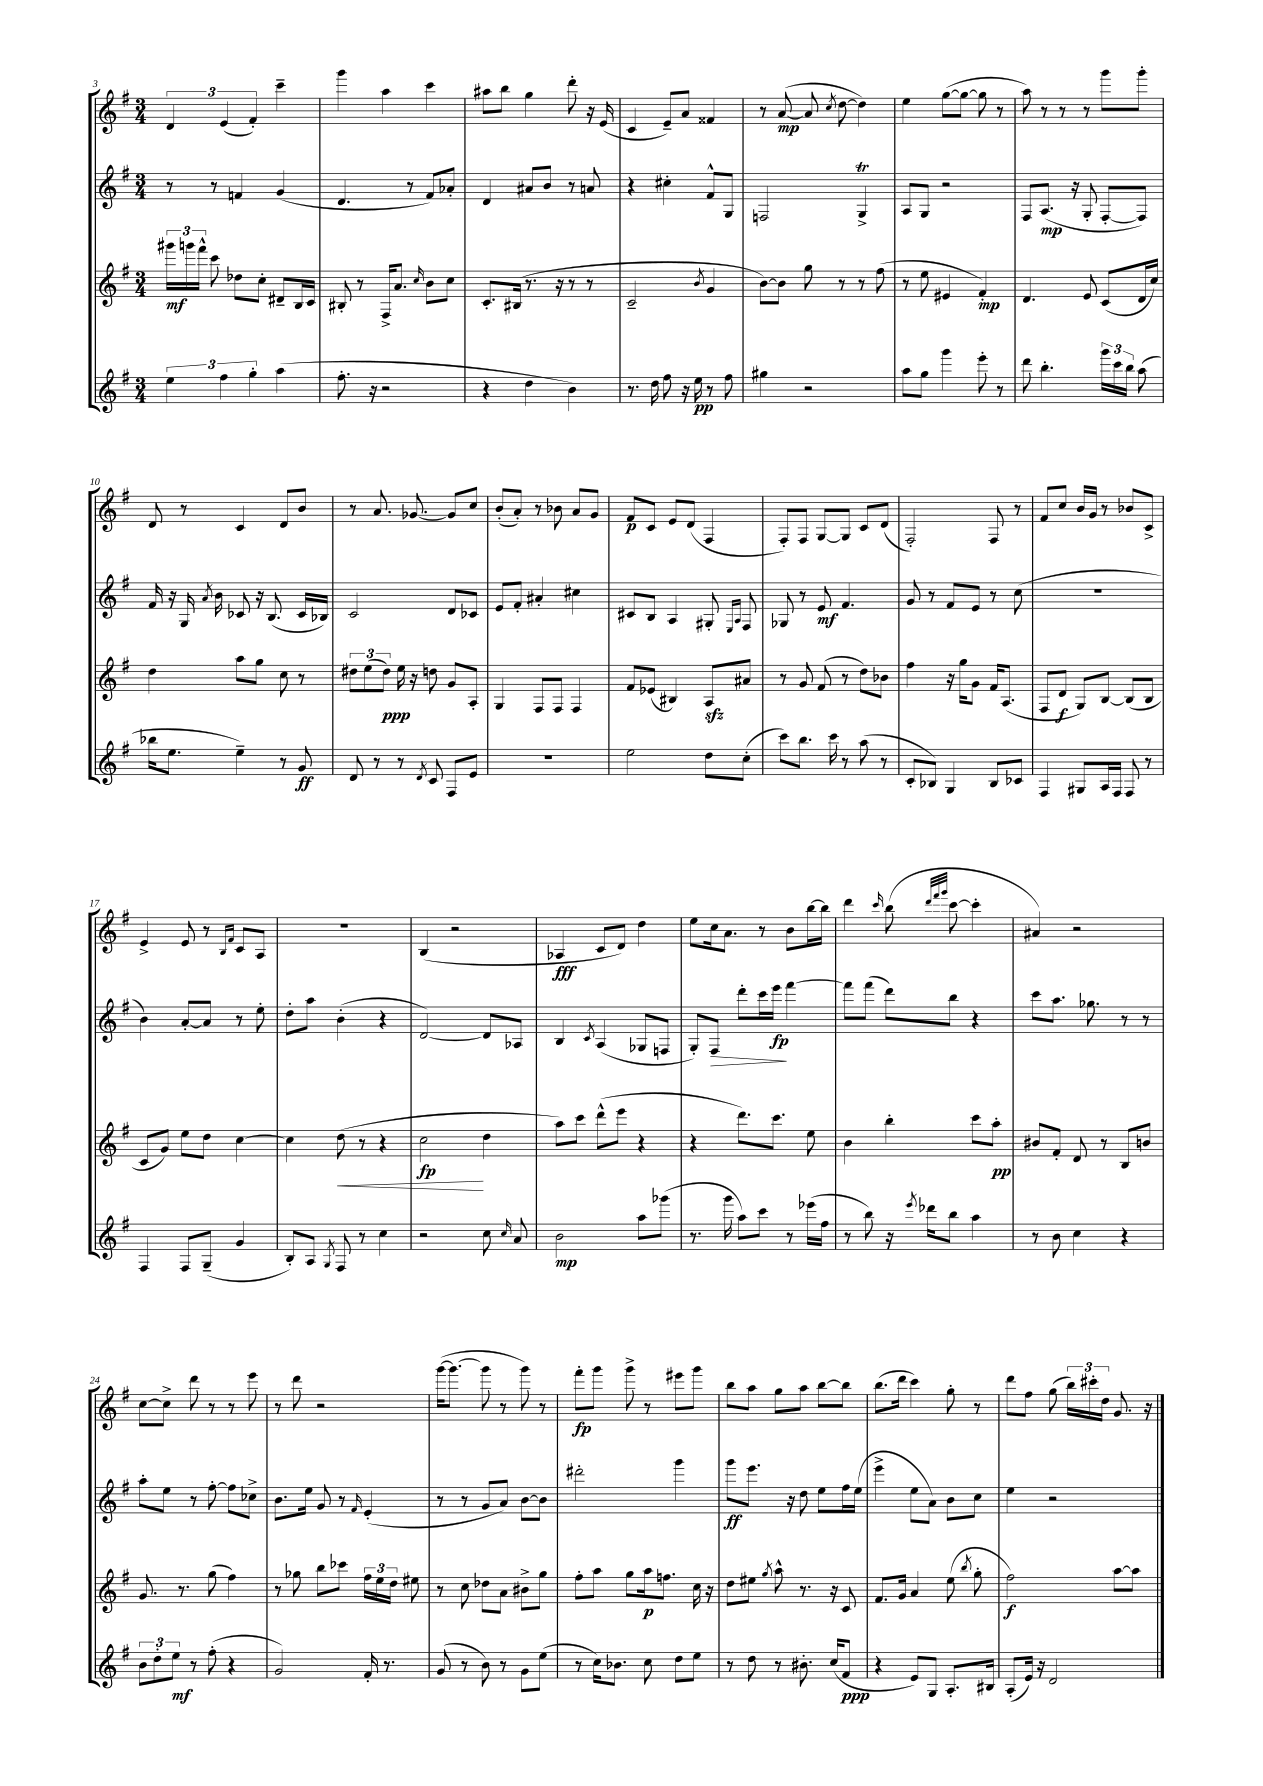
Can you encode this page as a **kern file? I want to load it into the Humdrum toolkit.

**kern	**dynam	**kern	**dynam	**kern	**dynam	**kern	**dynam
*part4	*part4	*part3	*part3	*part2	*part2	*part1	*part1
*staff4	*staff4	*staff3	*staff3	*staff2	*staff2	*staff1	*staff1
*clefG2	*	*clefG2	*	*clefG2	*	*clefG2	*
*k[f#]	*	*k[f#]	*	*k[f#]	*	*k[f#]	*
*M3/4	*	*M3/4	*	*M3/4	*	*M3/4	*
=3	=3	=3	=3	=3	=3	=3	=3
6ee\	.	24ggg#X\LL	mf	8r	.	6d/	.
.	.	24gggn\	.	.	.	.	.
.	.	24fff#^^\JJ	.	.	.	.	.
.	.	8ccc\	.	8r	.	.	.
6ff#\	.	.	.	.	.	(6e/	.
.	.	8dd-X\L	.	4fn/	.	.	.
6gg'\	.	.	.	.	.	6f#'/)	.
.	.	8cc'\J	.	.	.	.	.
(4aa\	.	8d#X~/L	.	(4g/	.	4ccc~\	.
.	.	16B/L	.	.	.	.	.
.	.	16c/JJ	.	.	.	.	.
=4	=4	=4	=4	=4	=4	=4	=4
8.ff#'\	.	8B#X'/	.	4.d/	.	4ggg\	.
.	.	8r	.	.	.	.	.
16r	.	.	.	.	.	.	.
2r	.	16F#^/KL	.	.	.	4aa\	.
.	.	8.a/J	.	.	.	.	.
.	.	.	.	8r	.	.	.
.	.	16qqcc/	.	.	.	.	.
.	.	8b\L	.	8f#/L)	.	4ccc\	.
.	.	8cc\J	.	8a-X'/J	.	.	.
=5	=5	=5	=5	=5	=5	=5	=5
4r	.	8.c'/L	.	4d/	.	8aa#X\L	.
.	.	.	.	.	.	8bb\J	.
.	.	(16B#X/Jk	.	.	.	.	.
4dd\	.	8.r	.	8a#X/L	.	4gg\	.
.	.	.	.	8b/J	.	.	.
.	.	16r	.	.	.	.	.
4b\)	.	8r	.	8r	.	8ddd'\	.
.	.	8r	.	8an/	.	16r	.
.	.	.	.	.	.	(16e/	.
=6	=6	=6	=6	=6	=6	=6	=6
8.r	.	2c~/	.	4r	.	4c/	.
16dd\	.	.	.	.	.	.	.
8ff#\	.	.	.	4cc#X'\	.	8e~/L)	.
16r	.	.	.	.	.	8a/J	.
16ee\	pp	.	.	.	.	.	.
.	.	8qb/	.	.	.	.	.
8r	.	4g/	.	8f#^^/L	.	4f##X/	.
8ff#\	.	.	.	8G/J	.	.	.
=7	=7	=7	=7	=7	=7	=7	=7
4gg#X\	.	[8b\L)	.	2Fn/	.	8r	.
.	.	8b\J]	.	.	.	([8a/	mp
2r	.	8gg\	.	.	.	8a/]	.
.	.	.	.	.	.	8qcc/	.
.	.	8r	.	.	.	[8dd\	.
.	.	8r	.	4GT^/	.	4dd\])	.
.	.	(8ff#\	.	.	.	.	.
=8	=8	=8	=8	=8	=8	=8	=8
8aa\L	.	8r	.	8A/L	.	4ee\	.
8gg\J	.	8ee\	.	8G/J	.	.	.
4ggg\	.	4e#X/	.	2r	.	([8gg\L	.
.	.	.	.	.	.	8gg\J_	.
8eee'\	.	4f#'/)	mp	.	.	8gg\]	.
8r	.	.	.	.	.	8r	.
=9	=9	=9	=9	=9	=9	=9	=9
8ddd\	.	4.d/	.	8F#/L	.	8aa\)	.
4.bb'\	.	.	.	(8.A/J	mp	8r	.
.	.	.	.	.	.	8r	.
.	.	.	.	16r	.	.	.
.	.	8e/	.	8G'/	.	8r	.
24ggg\LL	.	(8c/L	.	[8F#'/L	.	8ggg\L	.
24ccc\	.	.	.	.	.	.	.
24bb\JJ	.	.	.	.	.	.	.
(8aa\	.	16d/L	.	8F#/J])	.	8ggg'\J	.
.	.	16cc/JJ)	.	.	.	.	.
!!LO:LB:g=z
=10	=10	=10	=10	=10	=10	=10	=10
16bb-X\KL	.	4dd\	.	16f#/	.	8d/	.
8.ee\J	.	.	.	16r	.	.	.
.	.	.	.	16G/	.	8r	.
.	.	.	.	8qa/	.	.	.
.	.	.	.	16b\	.	.	.
4ee~\)	.	8aa\L	.	8c-X/	.	4c/	.
.	.	8gg\J	.	16r	.	.	.
.	.	.	.	(8.B/	.	.	.
8r	.	8cc\	.	.	.	8d/L	.
8g/	ff	8r	.	16c-/LL	.	8b/J	.
.	.	.	.	16B-X/JJ)	.	.	.
=11	=11	=11	=11	=11	=11	=11	=11
8d/	.	12dd#X\L	.	2c/	.	8r	.
.	.	(12ee\	.	.	.	.	.
8r	.	.	.	.	.	8.a/	.
.	.	12dd#\J)	ppp	.	.	.	.
8r	.	16ee\	.	.	.	.	.
.	.	16r	.	.	.	[8.g-X/	.
8qd/	.	.	.	.	.	.	.
8c/	.	8ddn\	.	.	.	.	.
8F#/L	.	8g/L	.	8d/L	.	8g-/L]	.
8e/J	.	8A'/J	.	8c-X/J	.	8cc/J	.
=12	=12	=12	=12	=12	=12	=12	=12
2.r	.	4G/	.	8e/L	.	(8b'/L	.
.	.	.	.	8f#'/J	.	8a'/J)	.
.	.	8F#/L	.	4a#X'/	.	8r	.
.	.	8F#/J	.	.	.	8b-X\	.
.	.	4F#/	.	4cc#X\	.	8a/L	.
.	.	.	.	.	.	8g/J	.
=13	=13	=13	=13	=13	=13	=13	=13
2ee\	.	8f#/L	.	8c#X/L	.	8f#/L	p
.	.	(8e-X/J	.	8B/J	.	8c/J	.
.	.	4B#X/)	.	4A/	.	8e/L	.
.	.	.	.	.	.	(8d/J	.
8dd\L	.	8Azz/L	.	8G#X'/	.	4F#/	.
.	.	.	.	16qqE/LL	.	.	.
.	.	.	.	16qqA/JJ	.	.	.
(8cc'\J	.	8a#X/J	.	8F#/	.	.	.
=14	=14	=14	=14	=14	=14	=14	=14
8ccc\L)	.	8r	.	8G-X/	.	8F#'/L)	.
8.bb\J	.	8g/	.	8r	.	8F#/J	.
.	.	(8f#/	.	8e/	mf	[8G/L	.
16ccc\	.	.	.	.	.	.	.
8r	.	8r	.	4.f#/	.	8G/J]	.
(8aa\	.	8dd\L)	.	.	.	8c/L	.
8r	.	8b-X\J	.	.	.	(8d/J	.
=15	=15	=15	=15	=15	=15	=15	=15
8c'/L	.	4ff#\	.	8g/	.	2F#'/)	.
8B-X/J)	.	.	.	8r	.	.	.
4G/	.	16r	.	8f#/L	.	.	.
.	.	16gg\KL	.	.	.	.	.
.	.	8g\J	.	8e/J	.	.	.
8B-/L	.	16f#/KL	.	8r	.	8F#/	.
.	.	(8.A/J	.	.	.	.	.
8c-X/J	.	.	.	(8cc\	.	8r	.
=16	=16	=16	=16	=16	=16	=16	=16
4F#/	.	8F#/L	.	2.r	.	8f#/L	.
.	.	8d/J	f	.	.	8cc/J	.
8G#X/L	.	8G/L)	.	.	.	16b/LL	.
.	.	.	.	.	.	16g/JJ	.
16A/L	.	[8B/J	.	.	.	8r	.
16F#/JJ	.	.	.	.	.	.	.
8F#/	.	(8B/L]	.	.	.	8b-X/L	.
8r	.	8B/J	.	.	.	8c^/J	.
!!LO:LB:g=z
=17	=17	=17	=17	=17	=17	=17	=17
4F#/	.	8c/L	.	4b\)	.	4e^/	.
.	.	8g/J)	.	.	.	.	.
8F#/L	.	8ee\L	.	[8a'/L	.	8e/	.
(8G~/J	.	8dd\J	.	8a/J]	.	8r	.
.	.	.	.	.	.	16qqB/LL	.
.	.	.	.	.	.	16qqf#/JJ	.
4g/	.	[4cc\	.	8r	.	8c/L	.
.	.	.	.	8ee'\	.	8A/J	.
=18	=18	=18	=18	=18	=18	=18	=18
8B'/L)	.	4cc\]	.	8dd'\L	.	2.r	.
8A/J	.	.	.	8aa\J	.	.	.
8qG/	.	.	.	.	.	.	.
!	!	!	!LO:HP:b	!	!	!	!
8F#/	.	(8dd\	<	(4b'\	.	.	.
8r	.	8r	.	.	.	.	.
4cc\	.	4r	.	4r	.	.	.
=19	=19	=19	=19	=19	=19	=19	=19
2r	.	2cc\	fp	[2d/)	.	(4B/	.
.	.	.	.	.	.	2r	.
8cc\	.	4dd\	[	8d/L]	.	.	.
16qqcc/	.	.	.	.	.	.	.
8a/	.	.	.	8A-X/J	.	.	.
=20	=20	=20	=20	=20	=20	=20	=20
2b\	mp	8aa\L)	.	4B/	.	4A-X/	fff
.	.	8ccc\J	.	.	.	.	.
.	.	.	.	8qc/	.	.	.
.	.	(8ddd^^\L	.	(4A/	.	8c/L	.
.	.	8eee\J	.	.	.	8d/J)	.
8aa\L	.	4r	.	8G-X/L	.	4dd\	.
(8ggg-X\J	.	.	.	8Fn/J	.	.	.
=21	=21	=21	=21	=21	=21	=21	=21
8.r	.	4r	.	8G'/L)	.	8ee\L	.
!	!	!	!	!	!LO:HP:b	!	!
.	.	.	.	8F#/J	>	16cc\k	.
16ggg\	.	.	.	.	.	8.a\J	.
8aa\L)	.	8.ddd\L)	.	8ddd'\L	.	.	.
8ccc\J	.	.	.	16ccc\L	.	8r	.
.	.	8.ccc\J	.	16eee\JJ	fp	.	.
8r	.	.	.	[4fff#\	]	8b\L	.
(16eee-X\LL	.	8ee\	.	.	.	[16bb\L	.
16ff#\JJ	.	.	.	.	.	16bb\JJ]	.
=22	=22	=22	=22	=22	=22	=22	=22
8r	.	4b\	.	8fff#\L]	.	4ddd\	.
8bb\)	.	.	.	(8fff#\J	.	.	.
.	.	.	.	.	.	16qqccc/	.
16r	.	4bb'\	.	8ddd\L)	.	(8bb\	.
8qeee/	.	.	.	.	.	.	.
16ddd-X\KL	.	.	.	.	.	.	.
.	.	.	.	.	.	32qqddd/LLL	.
.	.	.	.	.	.	32qqfff#/	.
.	.	.	.	.	.	32qqggg/JJJ	.
8bb\J	.	.	.	8bb\J	.	[8ccc\	.
4aa\	.	8ccc\L	.	4r	.	4ccc'\]	.
.	.	8aa'\J	pp	.	.	.	.
=23	=23	=23	=23	=23	=23	=23	=23
8r	.	8b#X/L	.	8ccc\L	.	4a#X/)	.
8b\	.	8f#'/J	.	8.aa\J	.	.	.
4cc\	.	8d/	.	.	.	2r	.
.	.	.	.	8.gg-X\	.	.	.
.	.	8r	.	.	.	.	.
4r	.	8B/L	.	8r	.	.	.
.	.	8bn/J	.	8r	.	.	.
!!LO:LB:g=z
=24	=24	=24	=24	=24	=24	=24	=24
12b\L	.	8.g/	.	8aa'\L	.	[8cc\L	.
12dd'\	.	.	.	.	.	.	.
.	.	.	.	8ee\J	.	8cc^\J]	.
12ee\J	mf	.	.	.	.	.	.
.	.	8.r	.	.	.	.	.
8r	.	.	.	8r	.	8ddd\	.
(8ff#'\	.	(8gg\	.	[8ff#'\	.	8r	.
4r	.	4ff#\)	.	8ff#\L]	.	8r	.
.	.	.	.	8cc-X^\J	.	8eee\	.
=25	=25	=25	=25	=25	=25	=25	=25
2g/)	.	8r	.	8.b\L	.	8r	.
.	.	8gg-X\	.	.	.	8ddd\	.
.	.	.	.	16ee\Jk	.	.	.
.	.	8bb\L	.	8g/	.	2r	.
.	.	8ccc-X\J	.	8r	.	.	.
.	.	.	.	16qqf#/	.	.	.
16f#'/	.	24ff#\LL	.	(4e'/	.	.	.
.	.	24ee\	.	.	.	.	.
8.r	.	.	.	.	.	.	.
.	.	24dd\JJ	.	.	.	.	.
.	.	8ee#X\	.	.	.	.	.
=26	=26	=26	=26	=26	=26	=26	=26
(8g/	.	8r	.	8r	.	([16ggg\KL	.
.	.	.	.	.	.	8.ggg\J_	.
8r	.	8cc\	.	8r	.	.	.
8b\)	.	8dd-X\L	.	8g/L	.	8ggg\]	.
8r	.	8a\J	.	8a/J)	.	8r	.
8g\L	.	8b#X^\L	.	[8b\L	.	8ggg\)	.
(8ee\J	.	8gg\J	.	8b\J]	.	8r	.
=27	=27	=27	=27	=27	=27	=27	=27
8r	.	8ff#'\L	.	2ddd#X'\	.	8fff#'\L	fp
16cc\KL)	.	8aa\J	.	.	.	8ggg\J	.
8.b-X\J	.	.	.	.	.	.	.
.	.	8gg\L	.	.	.	8ggg^\	.
8cc\	.	16aa\k	p	.	.	8r	.
.	.	8.ffn\J	.	.	.	.	.
8dd\L	.	.	.	4ggg\	.	8eee#X\L	.
8ee\J	.	16cc\	.	.	.	8ggg\J	.
.	.	16r	.	.	.	.	.
=28	=28	=28	=28	=28	=28	=28	=28
8r	.	8dd\L	.	8ggg\L	ff	8bb\L	.
8dd\	.	8ee#X\J	.	8.eee\J	.	8aa\J	.
.	.	8qgg/	.	.	.	.	.
8r	.	8aa^^\	.	.	.	8gg\L	.
.	.	.	.	16r	.	.	.
8.b#X'\	.	8.r	.	8dd\	.	8aa\J	.
.	.	.	.	8ee\L	.	[8bb\L	.
(16cc/KL	.	16r	.	.	.	.	.
8f#/J	ppp	8c/	.	16ff#\L	.	8bb\J]	.
.	.	.	.	(16ee\JJ	.	.	.
=29	=29	=29	=29	=29	=29	=29	=29
4r	.	8.f#/L	.	4eee^\	.	(8.bb\L	.
.	.	16g/Jk	.	.	.	16ddd\Jk	.
8e/L)	.	4a/	.	8ee\L	.	4ccc\)	.
8G/J	.	.	.	8a\J)	.	.	.
8.A'/L	.	(8ee\	.	8b\L	.	8gg'\	.
.	.	8qbb/	.	.	.	.	.
.	.	8gg'\	.	8cc\J	.	8r	.
16B#X/Jk	.	.	.	.	.	.	.
=30	=30	=30	=30	=30	=30	=30	=30
(8A'/L	.	2ff#\)	f	4ee\	.	8ddd\L	.
16e/Jk)	.	.	.	.	.	8ff#\J	.
16r	.	.	.	.	.	.	.
2d/	.	.	.	2r	.	(8gg\	.
.	.	.	.	.	.	24bb\LL)	.
.	.	.	.	.	.	24ccc#X'\	.
.	.	.	.	.	.	24dd\JJ	.
.	.	[8aa\L	.	.	.	8.g/	.
.	.	8aa\J]	.	.	.	.	.
.	.	.	.	.	.	16r	.
==	==	==	==	==	==	==	==
*-	*-	*-	*-	*-	*-	*-	*-
